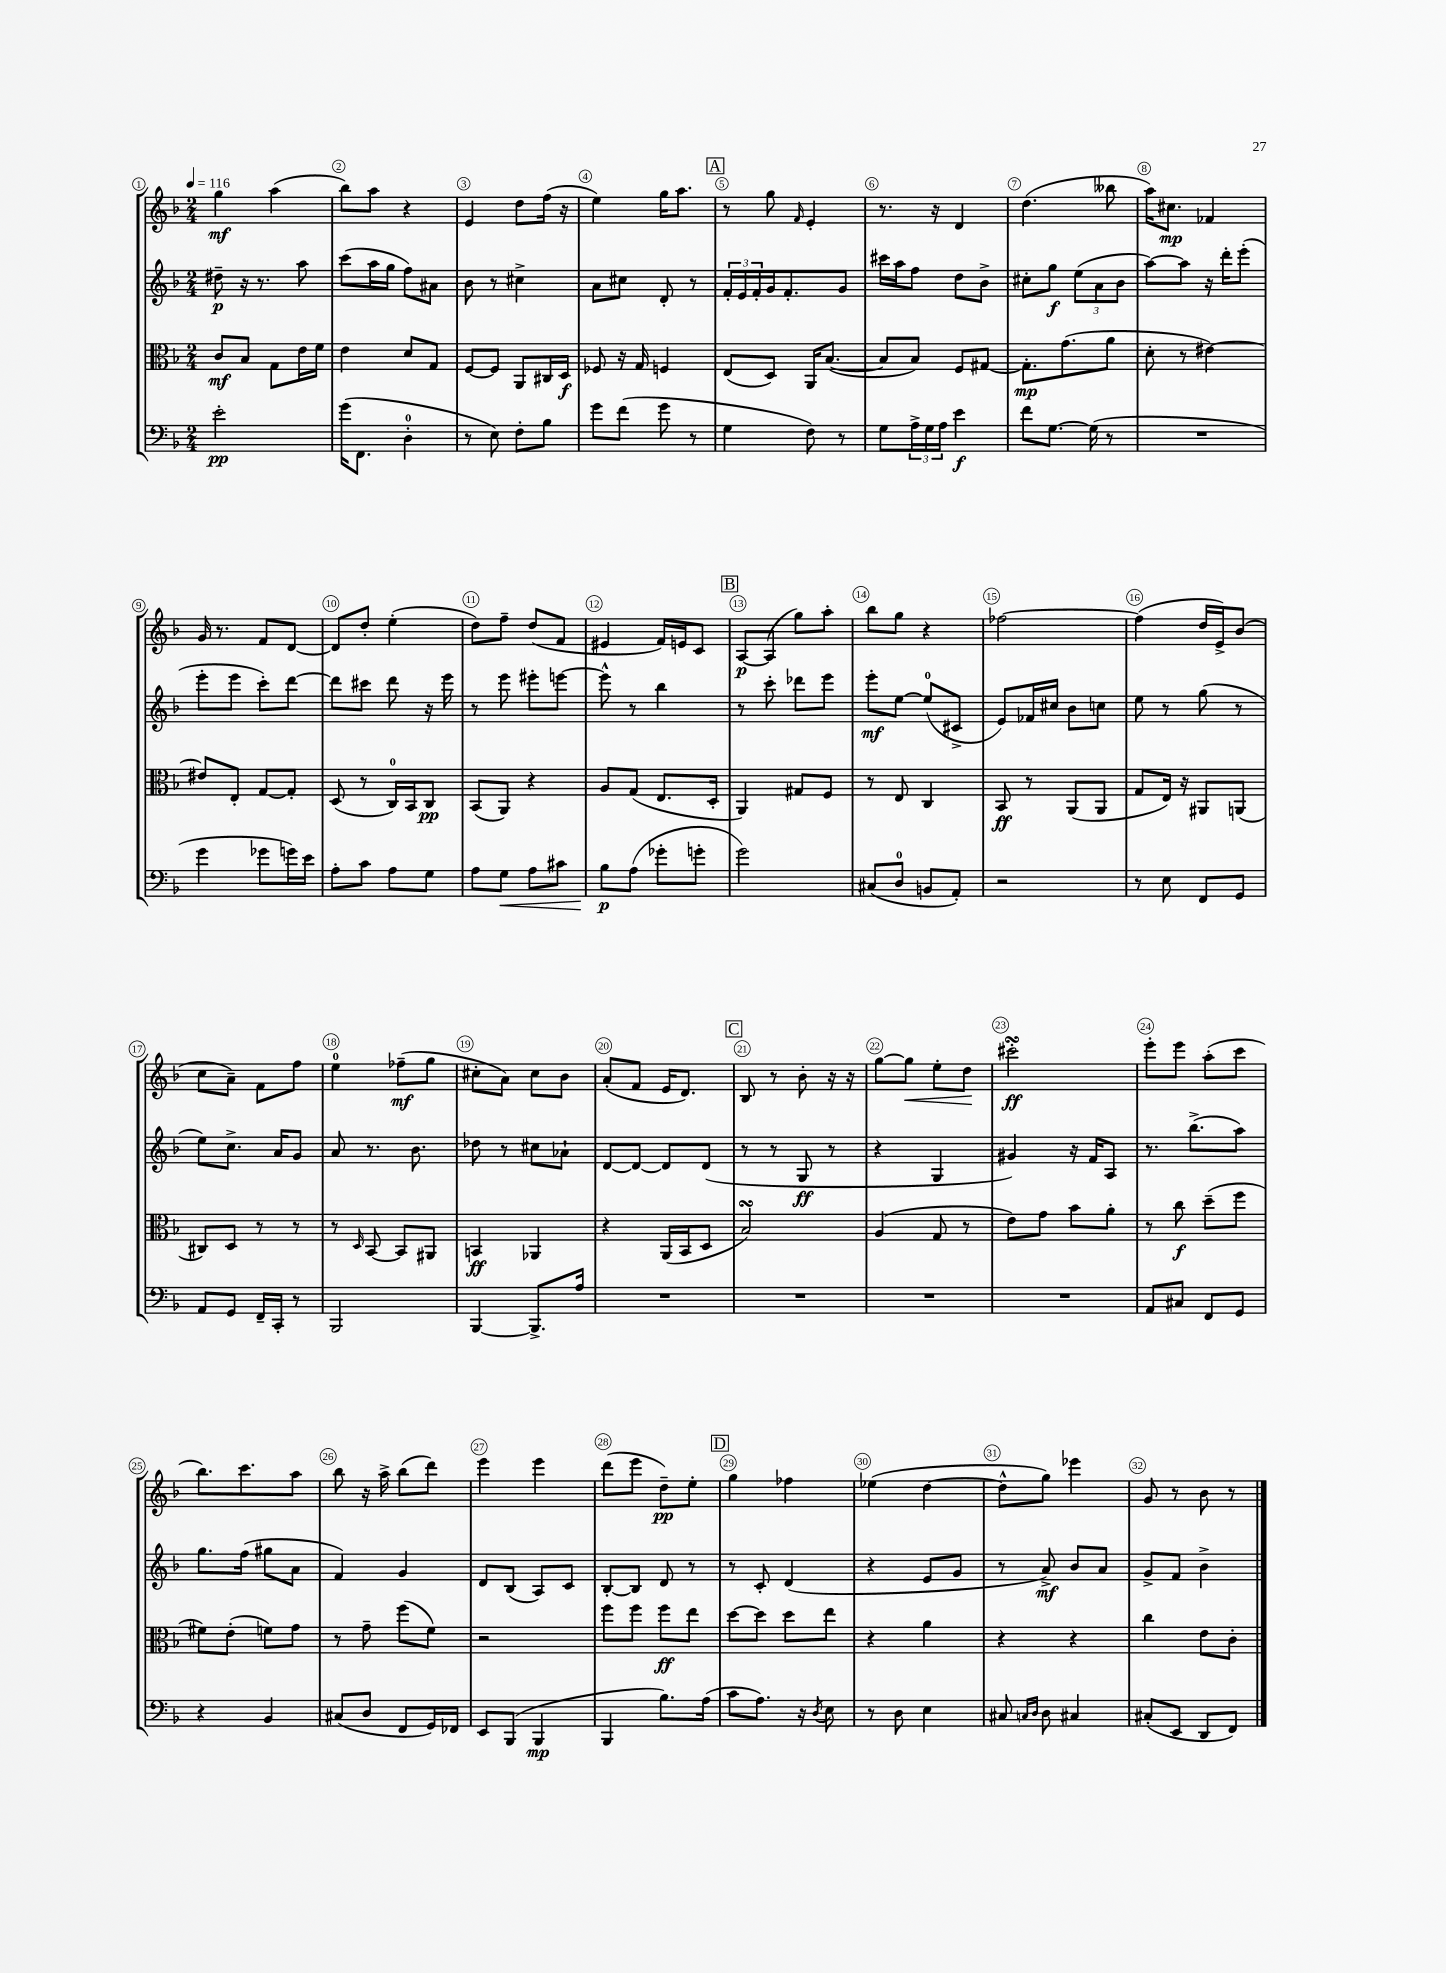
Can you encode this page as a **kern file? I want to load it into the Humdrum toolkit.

**kern	**kern	**kern	**kern
*staff4	*staff3	*staff2	*staff1
*clefF4	*clefC3	*clefG2	*clefG2
*k[b-]	*k[b-]	*k[b-]	*k[b-]
*M2/4	*M2/4	*M2/4	*M2/4
*MM116	*MM116	*MM116	*MM116
2e'	8c	8dd#~	4gg
.	8B-	16r	.
.	.	8.r	.
.	8G	.	(4aa
.	16e	8aa	.
.	16f	.	.
=	=	=	=
(16g	4e	(8ccc	8bb-)
8.FF	.	.	.
.	.	16aa	8aa
.	.	16gg	.
4D'	8d	8ff)	4r
.	8G	8a#	.
=	=	=	=
8r	[8F	8b-	4e
8E)	8F]	8r	.
8F'	8AA	4cc#^	8dd
8B-	16C#	.	(16ff
.	16D	.	16r
=	=	=	=
8g	8F-	8a	4ee)
(8f	16r	8cc#	.
.	16G	.	.
8g	4F	8d'	16gg
.	.	.	8.aa
8r	.	8r	.
=	=	=	=
4G	(8E	24f'	8r
.	.	24e	.
.	.	24f'	.
.	8D)	16g	8gg
.	.	8.f'	.
.	.	.	16qqf
8F)	16AA	.	4e'
.	([8.B-	.	.
8r	.	8g	.
=	=	=	=
8G	8B-]	16ccc#	8.r
.	.	16aa	.
24A^	8B-)	8ff	.
24G	.	.	.
.	.	.	16r
24A	.	.	.
4e	8F	8dd	4d
.	[8G#	8b-^	.
=	=	=	=
8f	8.G#']	8cc#'	(4.dd
[8.G	.	8gg	.
.	(8.g	.	.
.	.	(12ee	.
(16G]	.	.	.
.	.	12a	.
8r	8a	.	8bb--
.	.	12b-	.
=	=	=	=
2r	8d'	[8aa)	16aa)
.	.	.	8.cc#
.	8r	8aa]	.
.	[4e#)	16r	4f-
.	.	16ddd'	.
.	.	(8eee'	.
=	=	=	=
4g	8e#]	8eee'	16g
.	.	.	8.r
.	8E'	8eee	.
8g-	[8G	8ccc')	8f
16g)	8G']	[8ddd	[8d
16e	.	.	.
=	=	=	=
8A'	(8D	8ddd]	8d]
8c	8r	8ccc#	8dd'
8A	16C)	8ddd	(4ee'
.	16BB-	.	.
8G	8C	16r	.
.	.	16eee	.
=	=	=	=
8A	(8BB-	8r	8dd)
8G	8AA)	8eee	8ff~
8A	4r	8eee#'	(8dd
8c#	.	[8eee	8f
=	=	=	=
8B-	8A	8eee^^]	4e#
(8A	(8G	8r	.
8g-'	8.E	4bb-	16f)
.	.	.	16e
8g'	.	.	8c
.	16D'	.	.
=	=	=	=
2g)	4AA)	8r	[8A
.	.	8ccc'	(8A]
.	8G#	8ddd-	8gg)
.	8F	8eee	8aa'
=	=	=	=
(8C#	8r	8eee'	8bb-
8D	8E	[8ee	8gg
8BB	4C	(8ee]	4r
8AA')	.	8c#^	.
=	=	=	=
2r	8BB-	8e)	[2ff-
.	8r	16f-	.
.	.	16cc#	.
.	(8AA	8b-	.
.	8AA	8cc	.
=	=	=	=
8r	8G	8ee	(4ff-]
8E	16E)	8r	.
.	16r	.	.
8FF	8AA#	(8gg	16dd
.	.	.	16e^)
8GG	(8AA	8r	(8b-
=	=	=	=
8AA	8C#)	8ee)	8cc
8GG	8D	8.cc^	8a~)
16FF~	8r	.	8f
16CC'	.	16a	.
8r	8r	8g	8ff
=	=	=	=
2BBB-	8r	8a	4ee
.	16qqD	.	.
.	[8BB-	8.r	.
.	8BB-]	.	(8ff-~
.	.	8.b-	.
.	8AA#	.	8gg
=	=	=	=
[4BBB-	4BB	8dd-	8cc#'
.	.	8r	8a)
8.BBB-^]	4AA-	8cc#	8cc#
.	.	8a-`	8b-
16A	.	.	.
=	=	=	=
2r	4r	[8d	(8a'
.	.	8d_	8f
.	(16AA	8d]	16e
.	16BB-	.	8.d)
.	8D	(8d	.
=	=	=	=
2r	2B-)	8r	8B-
.	.	8r	8r
.	.	8G	8b-'
.	.	8r	16r
.	.	.	16r
=	=	=	=
2r	(4A	4r	[8gg
.	.	.	8gg]
.	8G	4G	8ee'
.	8r	.	8dd
=	=	=	=
2r	8e)	4g#)	2ccc#'
.	8g	.	.
.	8b-	16r	.
.	.	16f	.
.	8a'	8A	.
=	=	=	=
8AA	8r	8.r	8eee'
8C#	8cc	.	8eee
.	.	(8.bb-^	.
8FF	(8dd~	.	(8aa'
8GG	8ff	8aa)	8ccc
=	=	=	=
4r	8f#)	8.gg	8.bb-)
.	(8e'	.	.
.	.	(16ff	8.ccc
4BB-	8f)	8gg#	.
.	8g	8a	8aa
=	=	=	=
(8C#	8r	4f)	8bb-
8D	8g~	.	16r
.	.	.	16aa^
8FF	(8ff	4g	(8bb-
16GG)	8f)	.	8ddd)
16FF-	.	.	.
=	=	=	=
8EE	2r	8d	4eee
(8BBB-	.	(8B-	.
4BBB-	.	8A)	4eee
.	.	8c	.
=	=	=	=
4BBB-	8ff	[8B-'	(8ddd
.	8ff	8B-]	8eee
8.B-)	8ff	8d	8dd~)
.	8ee	8r	8ee'
(16A	.	.	.
=	=	=	=
8c	[8dd	8r	4gg
8.A)	8dd]	8c'	.
.	8dd	(4d	4ff-
16r	.	.	.
8qD	.	.	.
8E	8ee	.	.
=	=	=	=
8r	4r	4r	(4ee-
8D	.	.	.
4E	4a	8e	[4dd
.	.	8g	.
=	=	=	=
8C#	4r	8r	8dd^^]
16qqC	.	.	.
16qqD	.	.	.
8D	.	8a^)	8gg)
4C#	4r	8b-	4eee-
.	.	8a	.
=	=	=	=
(8C#'	4cc	8g^	8g
8EE	.	8f	8r
8DD	8e	4b-^	8b-
8FF)	8c'	.	8r
==	==	==	==
*-	*-	*-	*-
